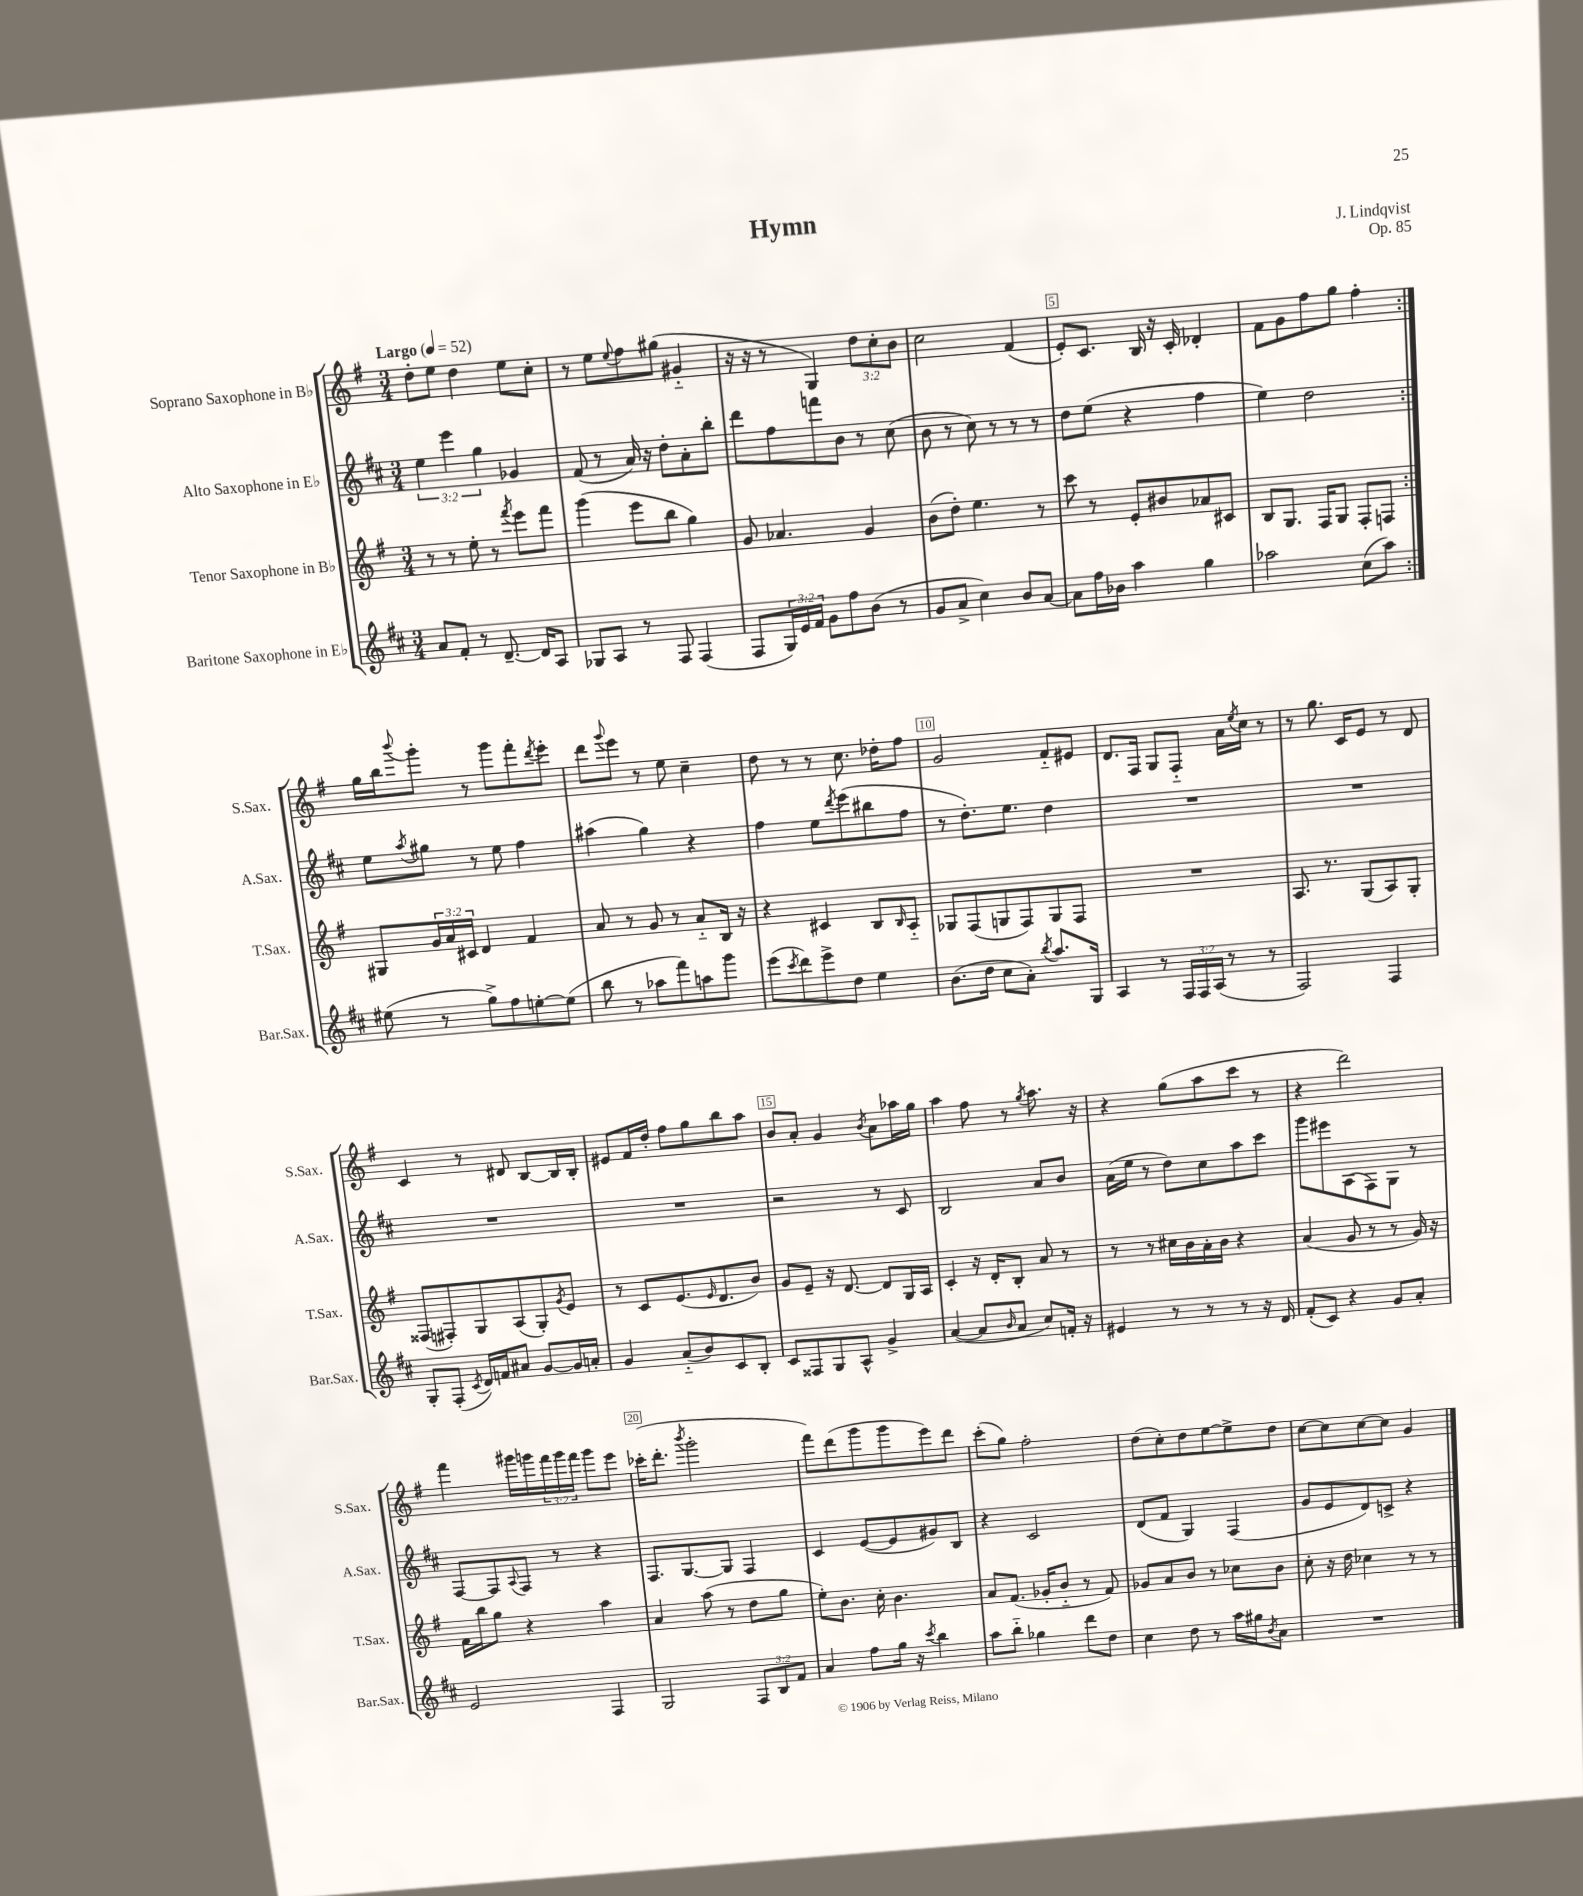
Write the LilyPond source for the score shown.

\header { title = "Hymn" composer = "J. Lindqvist" opus = "Op. 85" }
<<
\new StaffGroup <<
\new Staff = "s0" \with { instrumentName = "Soprano Saxophone in Bb" shortInstrumentName = "S.Sax." } {
    \clef treble \key g \major \numericTimeSignature \time 3/4 \override Staff.TupletNumber.text = #tuplet-number::calc-fraction-text \tempo "Largo" 4 = 52
    \repeat volta 2 { d''8-. e''8 d''4 e''8 c''8-. |
    r8 e''8 \appoggiatura { e''8 } fis''8 gis''8( gis'4-_ |
    r16 r16 r8 g4) \tuplet 3/2 { d''8 c''8-. b'8 } |
    c''2 fis'4( |
    e'8-.) c'8. b16 r16 c'16-. des'4-. |
    fis'8 g'8 fis''8 g''8 fis''4-. | }
    g''16 b''16 \appoggiatura { b'''8 } g'''8-. r8 g'''8 fis'''8-. \acciaccatura { d'''8 } e'''8-. |
    d'''8 \appoggiatura { g'''8 } e'''8 r8 e''8 c''4-- |
    d''8 r8 r8 c''8. des''16-. fis''8 |
    g'2 fis'8-_ eis'8 |
    d'8. fis16 g8 fis8-_ a'16 \acciaccatura { e''8 } c''16 r8 |
    r8 g''8. c'16 e'8 r8 d'8 |
    c'4 r8 dis'8 b8~ b16 b16-. |
    eis'8 fis'16 d''16-. fis''8 g''8 b''8 a''8 |
    b'8 a'8-. g'4 \acciaccatura { b'8 } a'8 aes''16 g''16 |
    a''4 fis''8 r8 \acciaccatura { g''8 } a''8. r16 |
    r4 g''8( a''8 c'''8 r8 |
    r4 d'''2) |
    fis'''4 gis'''16 g'''16 \tuplet 3/2 { fis'''16 g'''16 fis'''16 } g'''8 e'''8 |
    ces'''16-.( d'''8.-. \acciaccatura { b'''8 } g'''2-. |
    fis'''8) d'''8( g'''8 g'''8 e'''8) d'''8 |
    c'''8-.( g''8) fis''2-. |
    d''8( c''8-.) d''8 e''8~ e''8-> d''8 |
    c''8~ c''8 c''8~ c''8 g'4 \bar "|." |
}
\new Staff = "s1" \with { instrumentName = "Alto Saxophone in Eb" shortInstrumentName = "A.Sax." } {
    \clef treble \key d \major \numericTimeSignature \time 3/4 \override Staff.TupletNumber.text = #tuplet-number::calc-fraction-text
    \repeat volta 2 { \tuplet 3/2 { e''4 e'''4 g''4 } ges'4 |
    fis'8( r8 a'16) r16 d''8-. a'8-. b''8-. |
    d'''8 fis''8 f'''8 b'8 r8 cis''8( |
    b'8 r8 cis''8) r8 r8 r8 |
    d''8 e''8( r4 fis''4 |
    e''4) d''2 | }
    e''8 \acciaccatura { a''8 } gis''8 r8 e''8 fis''4 |
    ais''4( g''4) r4 |
    fis''4 e''8 \acciaccatura { d'''8 } e'''8( bis''8 fis''8 |
    r8 d''8.-.) e''8. d''4 |
    R2. |
    R2. |
    R2. |
    R2. |
    r2 r8 cis'8 |
    b2 a'8 b'8 |
    a'16( e''16 r8 d''8) cis''8 a''8 cis'''8 |
    g'''8 eis'''8 a8( fis8) g8 r8 |
    fis8~ fis8 \appoggiatura { a8 } fis8 r8 r4 |
    fis8. g8.~ g8 fis4 |
    cis'4 e'8~( e'8 gis'8) b8 |
    r4 cis'2 |
    d'8( fis'8 g4) fis4( |
    g'8 e'8 d'8) c'8-> r4 \bar "|." |
}
\new Staff = "s2" \with { instrumentName = "Tenor Saxophone in Bb" shortInstrumentName = "T.Sax." } {
    \clef treble \key g \major \numericTimeSignature \time 3/4 \override Staff.TupletNumber.text = #tuplet-number::calc-fraction-text
    \repeat volta 2 { r8 r8 e''8-. r8 \acciaccatura { fis'''8 } e'''8 fis'''8 |
    g'''4( e'''8 b''8 g''4) |
    g'8 aes'4. g'4 |
    b'8( d''8-.) e''4. r8 |
    c'''8 r8 e'8-. bis'8 aes'8 cis'8 |
    b8 g8. fis16 g8 fis8-. f8 | }
    gis8 \tuplet 3/2 { g'16 a'16 cis'16 } d'4 fis'4 |
    a'8 r8 g'8 r8 a'8-_ b16 r16 |
    r4 cis'4 b8 \grace { b16 } a8-_ |
    ges8 fis8( g8 fis8) g8 fis8 |
    R2. |
    a8. r8. g8( a8) g8-. |
    fisis8( fis8-.) g8 a8( g8-.) \acciaccatura { g'8 } e'8 |
    r8 c'8 e'8.( \grace { e'16 } d'8. b'8) |
    g'8 e'8-- r16 d'8.~ d'8 g16 a16 |
    c'4-. r16 d'16-. b8-. a'8 r8 |
    r8 r8 cis''16 b'16 a'16-. b'16 r4 |
    a'4( g'8 r8 r8 g'16) r16 |
    fis'16 b''16 g''8 r4 a''4 |
    a'4 a''8( r8 d''8 g''8 |
    e''8-.) b'8. c''16-. b'4. |
    a'8 fis'8.( ges'16-. b'8-_ r8 fis'8) |
    ges'8 a'8 b'8 r8 ces''8 b'8 |
    c''8-. r16 d''16 ces''4 r8 r8 \bar "|." |
}
\new Staff = "s3" \with { instrumentName = "Baritone Saxophone in Eb" shortInstrumentName = "Bar.Sax." } {
    \clef treble \key d \major \numericTimeSignature \time 3/4 \override Staff.TupletNumber.text = #tuplet-number::calc-fraction-text
    \repeat volta 2 { a'8 fis'8-. r8 d'8.~-- d'16 a8 |
    ges8 a8 r8 fis8 fis4( |
    fis8 \tuplet 3/2 { g16) e'16 fis'16 } g'8 fis''8 b'8( r8 |
    g'8 a'8-> cis''4) b'8 a'8~ |
    a'8 fis''16 bes'16 a''4 g''4 |
    aes''2 cis''8( aes''8) | }
    eis''8( r8 g''8->) fis''8 e''8~-. e''8( |
    b''8 r8 aes''8 fis'''8) a''8 g'''8 |
    e'''8( \acciaccatura { cis'''8 } d'''8) e'''8-> d''8 e''4 |
    b'8.( d''16 cis''8 a'8-.) \acciaccatura { b''8 } a''8. g16 |
    a4 r8 \tuplet 3/2 { fis16 fis16 a16( } r8 r8 |
    fis2) fis4 |
    g8-. fis8-.( \acciaccatura { cis'8 } d'16) f'16 ais'8 g'8~ g'16 a'16-. |
    g'4 a'8-_( b'8) cis'8 b8-. |
    cis'8 fisis8 g8 a8-^ g'4-> |
    a'4~( a'8 \grace { b'16 } a'8 cis''8) f'16-. r16 |
    eis'4 r8 r8 r8 r16 d'16 |
    fis'8-.( cis'8) r4 g'8 a'8-. |
    e'2 fis4 |
    g2 \tuplet 3/2 { fis8 b8 fis'8 } |
    a'4 fis''8 g''16 r16 \acciaccatura { cis'''8 } b''4 |
    a''8 b''8-_ ges''4 d'''8 d''8 |
    cis''4 d''8 r8 a''16 gis''16 \acciaccatura { b'8 } a'8 |
    R2. \bar "|." |
}
>>
>>
\layout { \context { \Score \override BarNumber.break-visibility = ##(#f #t #t) barNumberVisibility = #(every-nth-bar-number-visible 5) \override BarNumber.stencil = #(make-stencil-boxer 0.1 0.3 ly:text-interface::print) } }
